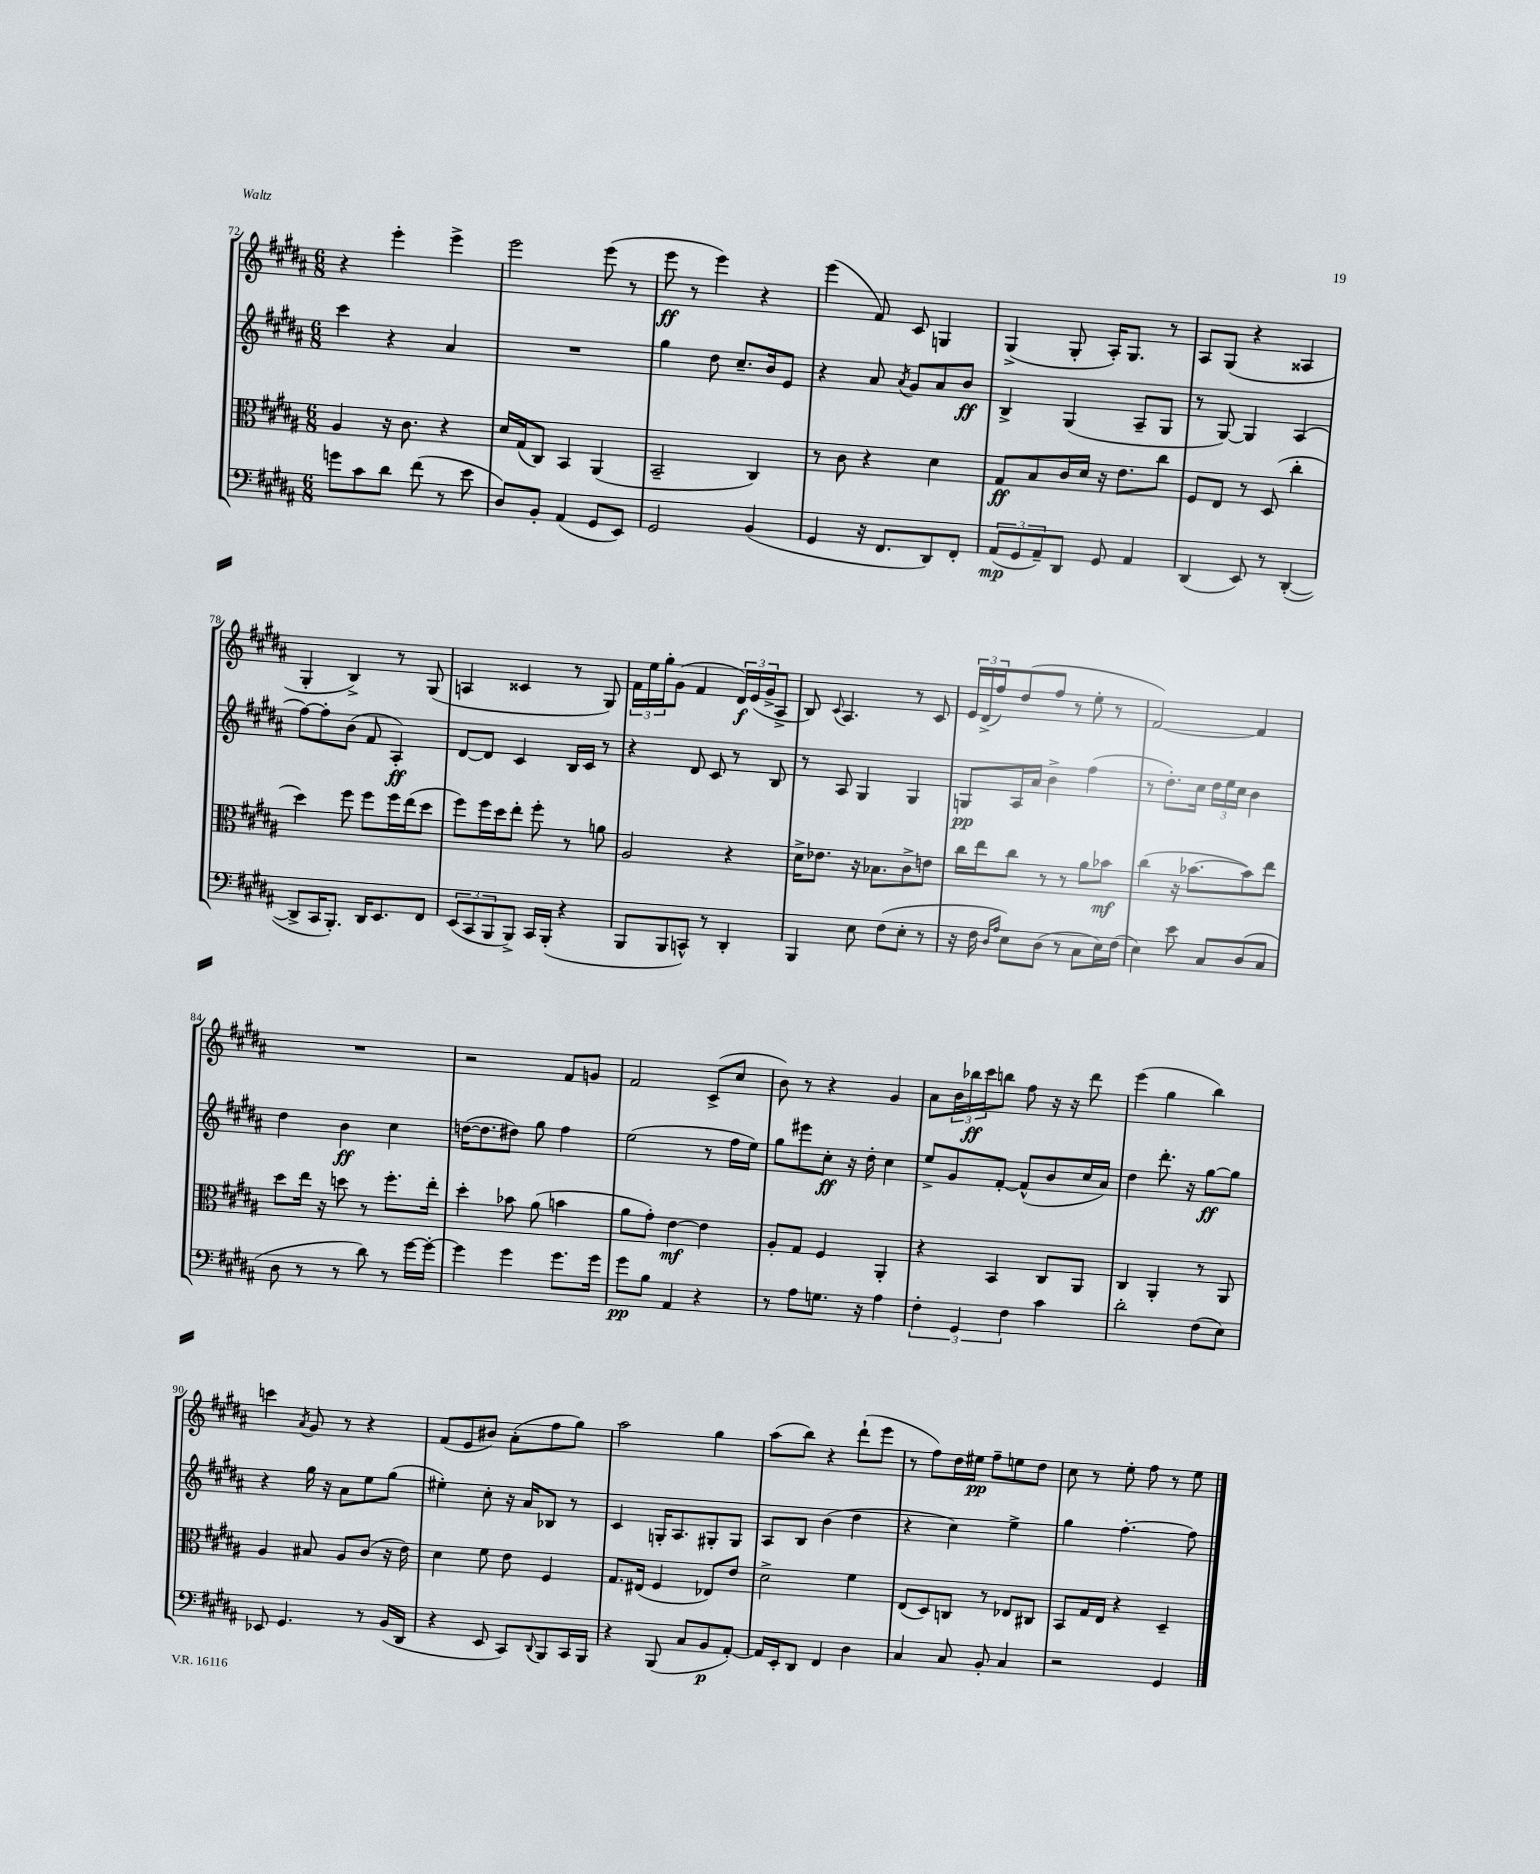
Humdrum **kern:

**kern	**dynam	**kern	**dynam	**kern	**dynam	**kern	**dynam
*part4	*part4	*part3	*part3	*part2	*part2	*part1	*part1
*staff4	*staff4	*staff3	*staff3	*staff2	*staff2	*staff1	*staff1
*clefF4	*	*clefC3	*	*clefG2	*	*clefG2	*
*k[f#c#g#d#a#]	*	*k[f#c#g#d#a#]	*	*k[f#c#g#d#a#]	*	*k[f#c#g#d#a#]	*
*M6/8	*	*M6/8	*	*M6/8	*	*M6/8	*
=72	=72	=72	=72	=72	=72	=72	=72
8gn\L	.	4A#/	.	4ccc#\	.	4r	.
8c#\	.	.	.	.	.	.	.
8d#\J	.	16r	.	4r	.	4eee'\	.
.	.	8.c#\	.	.	.	.	.
(8f#\	.	.	.	.	.	.	.
8r	.	4r	.	4a#/	.	4eee^\	.
8e\	.	.	.	.	.	.	.
=73	=73	=73	=73	=73	=73	=73	=73
8D#/L)	.	16d#/LL	.	2.r	.	2eee\	.
.	.	(16G#/J	.	.	.	.	.
8BB'/J	.	8C#/J)	.	.	.	.	.
(4AA#/	.	4BB/	.	.	.	.	.
8GG#/L	.	(4AA#/	.	.	.	(8eee\	.
8EE/J)	.	.	.	.	.	8r	.
=74	=74	=74	=74	=74	=74	=74	=74
2GG#/	.	2BB~/	.	4gg#\	.	8eee\	ff
.	.	.	.	.	.	8r	.
.	.	.	.	8dd#\	.	4eee\)	.
.	.	.	.	8.cc#~/L	.	.	.
(4BB/	.	4C#/)	.	.	.	4r	.
.	.	.	.	16b/k	.	.	.
.	.	.	.	8e/J	.	.	.
=75	=75	=75	=75	=75	=75	=75	=75
4GG#/	.	8r	.	4r	.	(4eee\	.
.	.	8c#\	.	.	.	.	.
16r	.	4r	.	8a#/	.	8f#/)	.
8.FF#/L	.	.	.	.	.	.	.
.	.	.	.	8qa#/	.	.	.
.	.	.	.	8g#/L	.	8c#/	.
8DD#/)	.	4d#\	.	8a#/	.	4Gn/	.
8FF#'/J	.	.	.	8b/J	ff	.	.
=76	=76	=76	=76	=76	=76	=76	=76
(12AA#/L	mp	8G#/L	ff	4B^/	.	(4G#^/	.
12GG#/	.	.	.	.	.	.	.
.	.	8B/	.	.	.	.	.
12AA#~/)	.	.	.	.	.	.	.
8DD#/J	.	16c#/L	.	(4G#/	.	8G#'/	.
.	.	16d#/JJ	.	.	.	.	.
8GG#/	.	16r	.	.	.	16A#'/KL)	.
.	.	8.e\L	.	.	.	8.G#/J	.
4AA#/	.	.	.	8A#~/L	.	.	.
.	.	8cc#\J	.	8G#/J	.	8r	.
=77	=77	=77	=77	=77	=77	=77	=77
(4DD#/	.	8F#/L	.	8r	.	8A#/L	.
.	.	8E/J	.	[8G#/)	.	(8G#/J	.
8EE/)	.	8r	.	4G#/]	.	4r	.
8r	.	(8D#/	.	.	.	.	.
([4DD#'/	.	4cc#'\	.	(4A#/	.	4A##X/	.
!!LO:LB:g=z
=78	=78	=78	=78	=78	=78	=78	=78
8DD#^/L]	.	4dd#\)	.	[8ff#\L)	.	4G#'/	.
16CC#/K	.	.	.	8ff#'\]	.	.	.
8.BBB'/J)	.	.	.	.	.	.	.
.	.	8ff#\	.	(8b\J	.	4B^/)	.
16DD#/KL	.	8ff#\L	.	8f#/	.	.	.
8.EE/	.	.	.	.	.	.	.
.	.	16ff#\L	.	4A#'/)	ff	8r	.
.	.	(16ee\J	.	.	.	.	.
8FF#/J	.	8dd#\J	.	.	.	(8G#/	.
=79	=79	=79	=79	=79	=79	=79	=79
(12EE/L	.	8ff#\L)	.	[8d#/L	.	4An/	.
12CC#/	.	.	.	.	.	.	.
.	.	16ff#\L	.	8d#/J]	.	.	.
12BBB/	.	.	.	.	.	.	.
.	.	16dd#\J	.	.	.	.	.
8BBB^/J)	.	8ee'\J	.	4c#/	.	4c##X/	.
16CC#/LL	.	8ff#'\	.	.	.	.	.
(16BBB'/JJ	.	.	.	.	.	.	.
4r	.	8r	.	16B/LL	.	8r	.
.	.	.	.	16c#/JJ	.	.	.
.	.	8an\	.	8r	.	8G#/)	.
=80	=80	=80	=80	=80	=80	=80	=80
8BBB/L	.	2A#/	.	4r	.	24f#\LL	.
.	.	.	.	.	.	24ee\	.
.	.	.	.	.	.	24gg#'\J	.
8BBB/	.	.	.	.	.	(8g#\J	.
8CCn^^/J)	.	.	.	8d#/	.	4f#/	.
8r	.	.	.	8c#/	.	.	.
4DD#'/	.	4r	.	8r	.	24d#/LL)	f
.	.	.	.	.	.	(24e/	.
.	.	.	.	.	.	24g#^/J	.
.	.	.	.	8B/	.	8A#^/J	.
=81	=81	=81	=81	=81	=81	=81	=81
4BBB/	.	16d#^\KL	.	8r	.	8B/)	.
.	.	8.e-X\J	.	.	.	.	.
.	.	.	.	.	.	8qqc#/	.
.	.	.	.	8A#/	.	4.A#/	.
8E\	.	16r	.	4G#/	.	.	.
.	.	8.B-X\L	.	.	.	.	.
(8F#\L	.	.	.	.	.	.	.
8E'\J	.	8c#^\	.	4G#/	.	8r	.
8r	.	8en\J	.	.	.	8c#/	.
=82	=82	=82	=82	=82	=82	=82	=82
16r	.	16cc#\LL	.	8Gn/L	pp	24e/LL	.
.	.	.	.	.	.	(24d#^/	.
16F#\	.	16ee\J	.	.	.	.	.
.	.	.	.	.	.	24ff#/J)	.
16qqD#/LL	.	.	.	.	.	.	.
16qqA#/JJ	.	.	.	.	.	.	.
8E\L)	.	8cc#\J	.	16A#/L	.	(8dd#/	.
.	.	.	.	16a#/JJ	.	.	.
(8D#\J	.	8r	.	4b^\	.	8ff#/J	.
8r	.	8r	.	.	.	8r	.
8C#\L	.	8a#\L	.	(4ff#\	.	8ee'\	.
16E\L)	.	8b-X\J	mf	.	.	8r	.
(16F#\JJ	.	.	.	.	.	.	.
=83	=83	=83	=83	=83	=83	=83	=83
4E\)	.	(4cc#\	.	8r	.	[2f#/)	.
.	.	.	.	8.dd#'\L)	.	.	.
8e\	.	16r	.	.	.	.	.
.	.	[8.b-X\L	.	16cc#\Jk	.	.	.
8C#/L	.	.	.	24dd#\LL	.	.	.
.	.	.	.	24ee\	.	.	.
.	.	.	.	24cc#\JJ	.	.	.
(8D#/	.	8b-\])	.	4b\	.	4f#/]	.
8C#/J	.	8ee\J	.	.	.	.	.
!!LO:LB:g=z
=84	=84	=84	=84	=84	=84	=84	=84
8D#\	.	8dd#\L	.	4dd#\	.	2.r	.
8r	.	16ee\Jk	.	.	.	.	.
.	.	16r	.	.	.	.	.
8r	.	8ddn\	.	4b\	ff	.	.
8d#\)	.	8r	.	.	.	.	.
8r	.	8.ff#'\L	.	4cc#\	.	.	.
[16g#\LL	.	.	.	.	.	.	.
16g#'\JJ_	.	16ee'\Jk	.	.	.	.	.
=85	=85	=85	=85	=85	=85	=85	=85
4g#\]	.	4dd#'\	.	([16ddn\KL	.	2r	.
.	.	.	.	8.dd\]	.	.	.
4g#\	.	8b-X\	.	8dd#X\J)	.	.	.
.	.	(8a#\	.	8gg#\	.	.	.
8.g#\L	.	4bn\	.	4ff#\	.	8f#/L	.
.	.	.	.	.	.	8gn/J	.
16g#\Jk	.	.	.	.	.	.	.
=86	=86	=86	=86	=86	=86	=86	=86
8g#\L	pp	8a#\L	.	(2ee\	.	2f#/	.
8B\J	.	8g#'\J)	.	.	.	.	.
4AA#/	.	[4e\	mf	.	.	.	.
4r	.	4e\]	.	8r	.	(8c#^/L	.
.	.	.	.	16ff#\LL	.	8cc#/J	.
.	.	.	.	16ee\JJ)	.	.	.
=87	=87	=87	=87	=87	=87	=87	=87
8r	.	8A#'/L	.	8gg#\L	.	8b\)	.
8A#\L	.	8G#/J	.	8eee#X\	.	8r	.
8.Gn\J	.	4F#/	.	8cc#'\J	ff	4r	.
.	.	.	.	16r	.	.	.
16r	.	.	.	16dd#'\	.	.	.
4A#\	.	4AA#'/	.	4cc#\	.	4g#/	.
=88	=88	=88	=88	=88	=88	=88	=88
6F#'\	.	4r	.	8ee^/L	.	8a#\L	.
.	.	.	.	8g#/	.	24b\L	.
6GG#/	.	.	.	.	.	24bb-X\	ff
.	.	.	.	.	.	24ccc#\J	.
.	.	4BB/	.	[8f#'/J	.	8bbn\J	.
6F#\	.	.	.	.	.	.	.
.	.	.	.	(8f#^^/L]	.	8ff#\	.
4c#\	.	8C#/L	.	8b/	.	16r	.
.	.	.	.	.	.	16r	.
.	.	8AA#/J	.	16cc#/L	.	8ddd#\	.
.	.	.	.	16a#/JJ)	.	.	.
=89	=89	=89	=89	=89	=89	=89	=89
2d#'\	.	4C#/	.	4dd#\	.	(4eee\	.
.	.	4AA#'/	.	8.ddd#'\	.	4gg#\	.
.	.	.	.	16r	.	.	.
(8F#\L	.	8r	.	[8gg#\L	ff	4bb\)	.
8E\J)	.	8AA#/	.	8gg#\J]	.	.	.
!!LO:LB:g=z
=90	=90	=90	=90	=90	=90	=90	=90
8EE-X/	.	4A#/	.	4r	.	4cccn\	.
4.GG#/	.	.	.	.	.	.	.
.	.	.	.	.	.	8qa#/	.
.	.	8B#X/	.	16gg#\	.	8g#/	.
.	.	.	.	16r	.	.	.
.	.	8A#/L	.	8a#\L	.	8r	.
8r	.	(8c#/J	.	8ee\	.	4r	.
(16BB/LL	.	16r	.	(8gg#\J	.	.	.
16DD#/JJ	.	16e\)	.	.	.	.	.
=91	=91	=91	=91	=91	=91	=91	=91
4r	.	4d#\	.	4ee#X'\)	.	(8f#/L	.
.	.	.	.	.	.	8e/	.
8EE/	.	8f#\	.	8cc#'\	.	8b#X/J)	.
8CC#/L)	.	8e\	.	16r	.	(8a#'\L	.
.	.	.	.	16a#/KL	.	.	.
8qqDD#/	.	.	.	.	.	.	.
8BBB/	.	4F#/	.	8B-X/J	.	8ff#\	.
16CC#/L	.	.	.	8r	.	8gg#\J)	.
16BBB/JJ	.	.	.	.	.	.	.
=92	=92	=92	=92	=92	=92	=92	=92
4r	.	8.G#/L	.	4c#/	.	2aa#\	.
.	.	(16E#X/Jk	.	.	.	.	.
(8BBB/	.	4F#/	.	16Gn'/KL	.	.	.
.	.	.	.	8.A#/	.	.	.
8C#/L	.	.	.	.	.	.	.
8BB/	p	8E-X/L)	.	8G#X'/	.	4gg#\	.
[8AA#'/J)	.	8e/J	.	8G#/J	.	.	.
=93	=93	=93	=93	=93	=93	=93	=93
16AA#/LL]	.	2d#^\	.	8A#/L	.	(8aa#\L	.
16EE'/J	.	.	.	.	.	.	.
8DD#/J	.	.	.	8B/J	.	8bb\J)	.
4FF#/	.	.	.	(4b\	.	4r	.
4D#\	.	4f#\	.	4dd#\	.	(8ddd#`\L	.
.	.	.	.	.	.	8eee\J	.
=94	=94	=94	=94	=94	=94	=94	=94
4C#/	.	(8E/L	.	4r	.	8r	.
.	.	8D#/)	.	.	.	8ff#\L)	.
8C#/	.	8Cn/J	.	4cc#\)	.	16dd#\L	.
.	.	.	.	.	.	16ee#X\JJ	pp
8BB'/	.	8r	.	.	.	8ff#~\L	.
4C#/	.	8E-X/L	.	4ee^\	.	8een\	.
.	.	8C#X/J	.	.	.	8dd#\J	.
=95	=95	=95	=95	=95	=95	=95	=95
2r	.	8BB/L	.	4gg#\	.	8cc#\	.
.	.	16G#/L	.	.	.	8r	.
.	.	16E/JJ	.	.	.	.	.
.	.	4r	.	[4.ff#'\	.	8ee'\	.
.	.	.	.	.	.	8ff#\	.
4GG#/	.	4D#~/	.	.	.	8r	.
.	.	.	.	8ff#\]	.	8ee\	.
==	==	==	==	==	==	==	==
*-	*-	*-	*-	*-	*-	*-	*-
